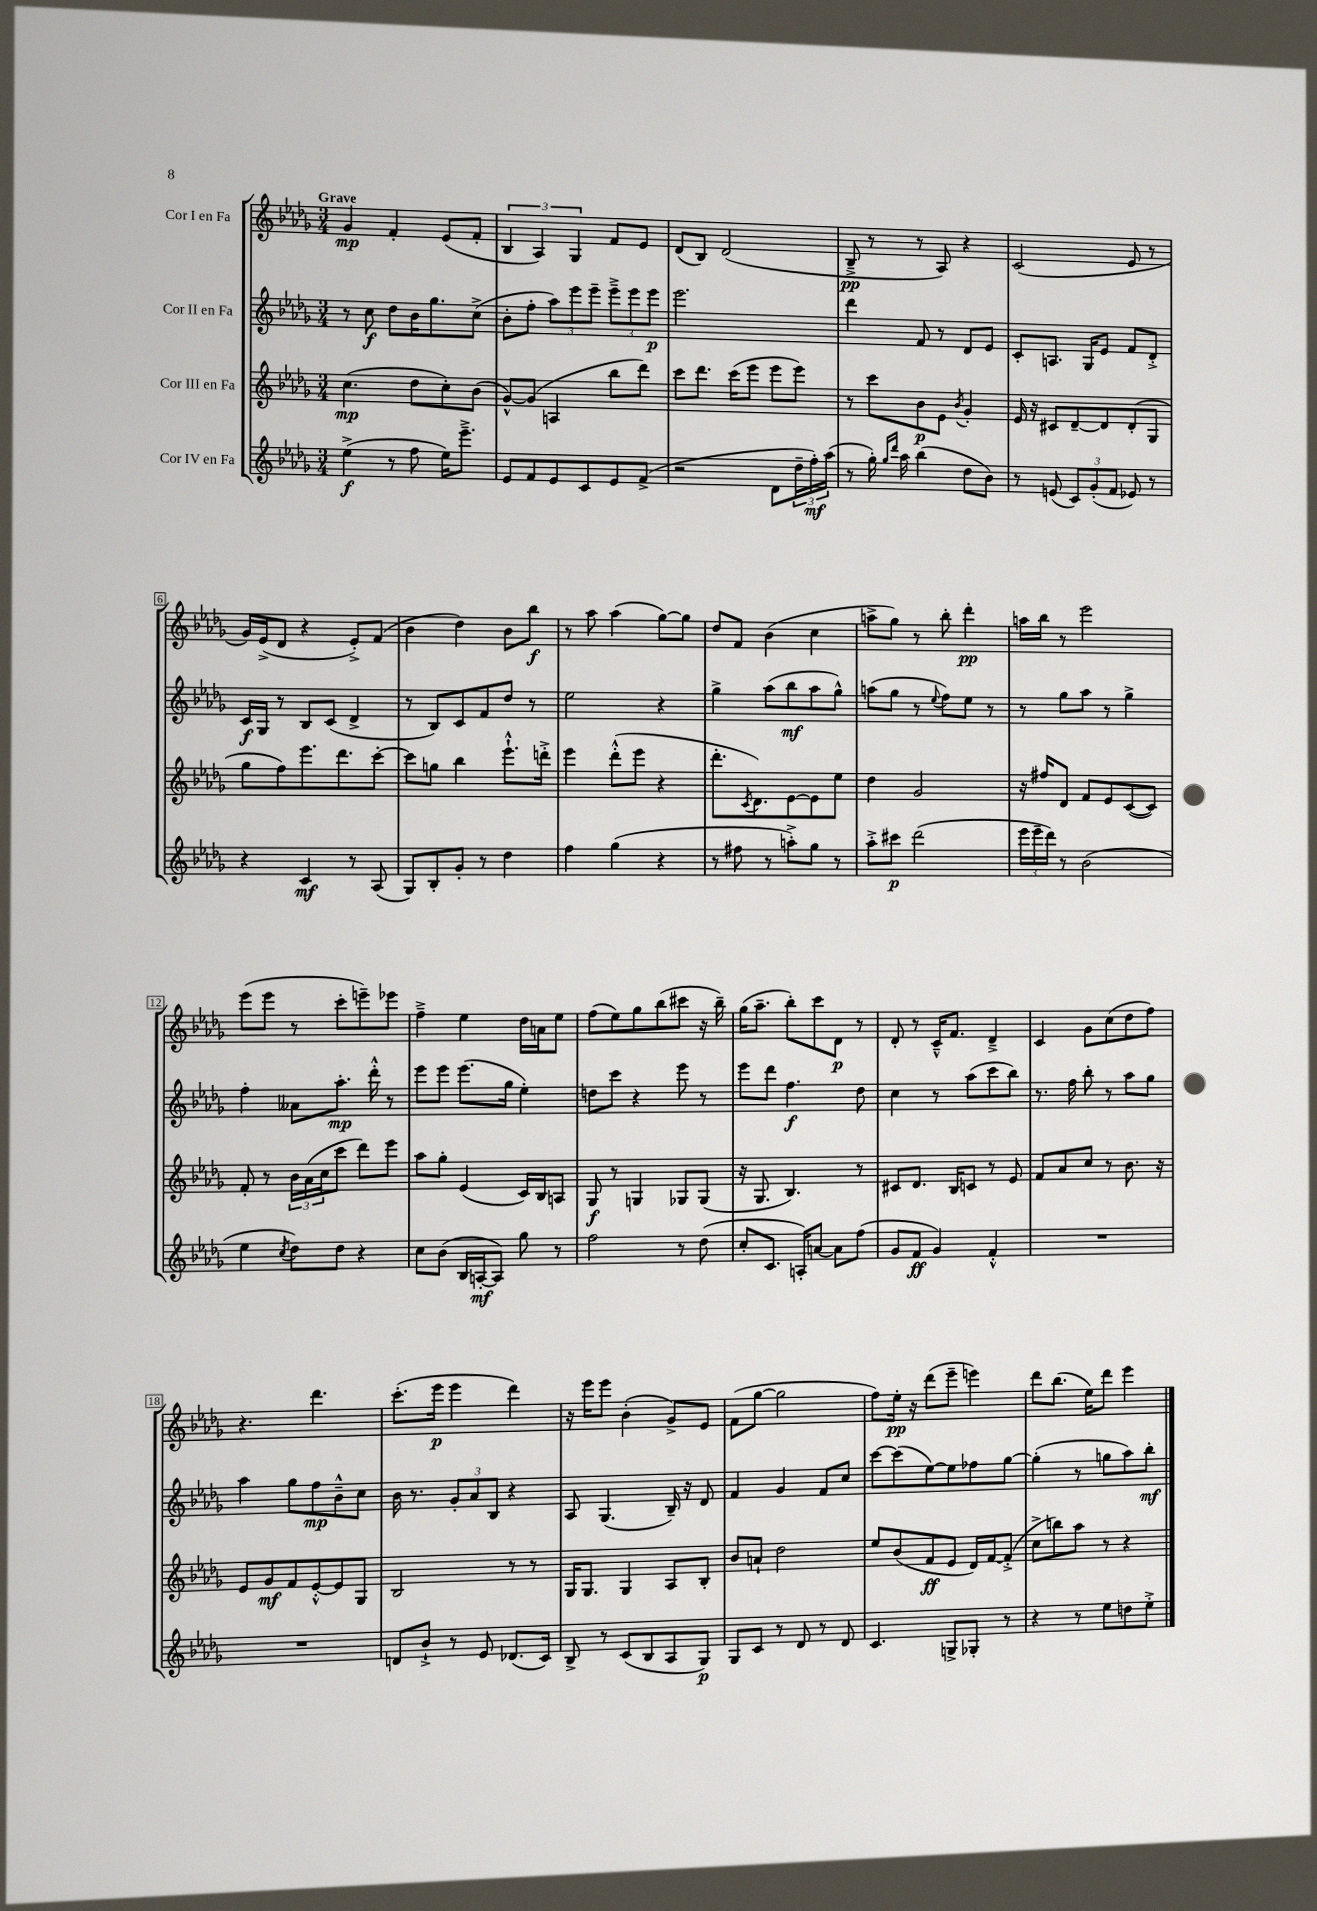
<<
\new StaffGroup <<
\new Staff = "s0" \with { instrumentName = "Cor I en Fa" } {
    \clef treble \key des \major \numericTimeSignature \time 3/4 \tempo "Grave"
    ges'4\mp f'4-. ees'8( f'8-. |
    \tuplet 3/2 { bes4 aes4) ges4 } f'8 ees'8 |
    des'8( bes8) des'2( |
    bes8--->\pp r8 r8 aes8) r4 |
    c'2( ees'8 r8 |
    ges'16) ees'16->( des'8 r4 ees'8-.->) f'8( |
    bes'4 des''4) bes'8 bes''8\f |
    r8 aes''8 aes''4( ges''8~) ges''8 |
    des''8 f'8 bes'4( c''4 |
    a''8-> ges''8) r8 bes''8-. des'''4-.\pp |
    a''16 bes''16 r8 ees'''2 |
    ees'''8( ees'''8 r8 c'''8-. e'''8--) ees'''8 |
    f''4---> ees''4 des''16 a'16 ees''8 |
    f''8( ees''8) ges''8 bes''8( cis'''8 r16 bes''16--) |
    ges''16( aes''8.-- bes''8-.) c'''8 des'8\p r8 |
    des'8-. r8 c'16---^ f'8. des'4---> |
    c'4 ges'8 c''8( des''8 f''8) |
    r4. des'''4. |
    c'''8.-.( ees'''16\p ees'''4 des'''4) |
    r16 ees'''16 ees'''8 bes'4-.( ges'8->) ees'8 |
    f'8( ges''8~ ges''2 |
    f''8) ees''16-.\pp r16 des'''8( ees'''8-- e'''4) |
    des'''8 bes''8.( ees''16) des'''8 ees'''4 \bar "|." |
}
\new Staff = "s1" \with { instrumentName = "Cor II en Fa" } {
    \clef treble \key des \major \numericTimeSignature \time 3/4
    r8 c''8\f des''8 bes'16 ges''8. c''8->( |
    bes'8-. f''8-. \tuplet 3/2 { aes''8) ees'''8 ees'''8-- } \tuplet 3/2 { ees'''8---> ees'''8 ees'''8\p } |
    ees'''2. |
    des'''4 f'8 r8 des'8 ees'8 |
    c'8-. a8. ges16 ees'8 f'8 des'8-.-> |
    c'16\f ges16 r8 bes8 c'8( des'4-> |
    r8 bes8) c'8 f'8 des''8 r8 |
    ees''2 r4 |
    ges''4-> aes''8( bes''8\mf aes''8 ges''8-^) |
    a''8( ges''8 r8 \appoggiatura { ees''8 } f''8) ees''8 r8 |
    r8 ges''8 aes''8 r8 ges''4-> |
    f''4-. aeses'8 aes''8.-.\mp des'''16-.-^ r8 |
    ees'''8 ees'''8 ees'''8.( ges''16 ees''4-.) |
    d''8 c'''8 r4 ees'''8 r8 |
    ees'''8 des'''8 f''4.\f des''8 |
    c''4 r8 aes''8( c'''8 bes''8) |
    r8. f''16 bes''8-. r8 aes''8 ges''8 |
    aes''4 ges''8 f''8\mp bes'8---^ c''8 |
    bes'16 r8. \tuplet 3/2 { ges'8-. aes'8 bes8 } r4 |
    aes8 ges4.( bes16--) r16 des'8 |
    f'4 ges'4 f'8 c''8 |
    c'''8~ c'''8( ees''8~) ees''8 fes''8 ges''8~ |
    ges''4-.( r8 g''8 aes''8) bes''8-.\mf \bar "|." |
}
\new Staff = "s2" \with { instrumentName = "Cor III en Fa" } {
    \clef treble \key des \major \numericTimeSignature \time 3/4
    c''4.\mp( des''8 c''8-.) bes'8( |
    ges'8~-^) ges'8( a4 bes''8 des'''8) |
    c'''8 des'''8. c'''16( ees'''8 ees'''8 ees'''8) |
    r8 c'''8 bes'8\p ees'8 \acciaccatura { bes'8 } ges'4-. |
    ees'16 r16 cis'8 des'8~-- des'8 des'8-.( ges8 |
    ges''8 f''8) ees'''8. des'''8. c'''8~-. |
    c'''8 g''8 bes''4 ees'''8.-!-^ d'''16-.-> |
    ees'''4 des'''8-.-^( ees'''8 r4 |
    des'''8.-. \acciaccatura { c'8 } des'8.) ees'8~ ees'8 ees''8 |
    des''4 ges'2 |
    r16 fis''16 des'8 f'8 ees'8 c'8~( c'8) |
    f'8-. r8 \tuplet 3/2 { bes'16 aes'16( c''16 } c'''8 des'''8) ees'''8 |
    aes''8 ges''8-. ees'4( c'16) bes16 a8 |
    ges8\f r8 g4 ges8 ges8( |
    r16 ges8. bes4.) r8 |
    cis'8 des'8. bes16 c'8 r8 ees'8 |
    f'8 aes'8 c''8 r8 bes'8. r16 |
    ees'8 ges'8\mf f'8 ees'8~-.-^ ees'8 ges8 |
    bes2 r8 r8 |
    ges16 ges8. ges4 aes8 bes8-. |
    bes'8 a'8-! des''2 |
    ees''8 bes'8( f'8\ff ees'8 des'16) f'16~ f'8-.->( |
    c''8-> b''8) aes''8 r8 r4 \bar "|." |
}
\new Staff = "s3" \with { instrumentName = "Cor IV en Fa" } {
    \clef treble \key des \major \numericTimeSignature \time 3/4
    ees''4->\f( r8 f''8 ees''16) ees'''8.---> |
    ees'8 f'8 ees'8 c'8 ees'8 f'8->( |
    r2 des'8 \tuplet 3/2 { des''16-- f''16-.\mf) aes''16( } |
    r8 ges''16-.) \grace { ges''16 des'''16 } aes''16 bes''4( des''8 bes'8) |
    r8 e'8( \tuplet 3/2 { c'8) ges'8-.( f'8 } ees'8) r8 |
    r4 c'4\mf r8 aes8( |
    ges8) bes8-. ges'8-. r8 des''4 |
    f''4 ges''4( r4 |
    r8 fis''8 r8 a''8-.->) ges''8 r8 |
    aes''8-.-> cis'''8\p des'''2( |
    \tuplet 3/2 { ees'''16 ees'''16-- des'''16) } r8 bes'2( |
    ees''4 \acciaccatura { c''8 } des''8) des''8 r4 |
    c''8 bes'8( bes16 a16~-.\mf a8) ges''8 r8 |
    f''2 r8 des''8( |
    c''8-. c'8. a16-.) a'8~ a'8 f''8( |
    ges'8 f'8\ff ges'4) f'4-.-^ |
    R2. |
    R2. |
    d'8 bes'8-!-> r8 ees'8 des'8.( c'16) |
    bes8-> r8 c'8( bes8 aes8 ges8\p) |
    ges8 c'8 r8 des'8 r8 des'8 |
    c'4. g8-> ges8-. r8 |
    r4 r8 ees''8 d''8 ees''8-.-> \bar "|." |
}
>>
>>
\layout { \context { \Score \override BarNumber.stencil = #(make-stencil-boxer 0.1 0.3 ly:text-interface::print) } }
